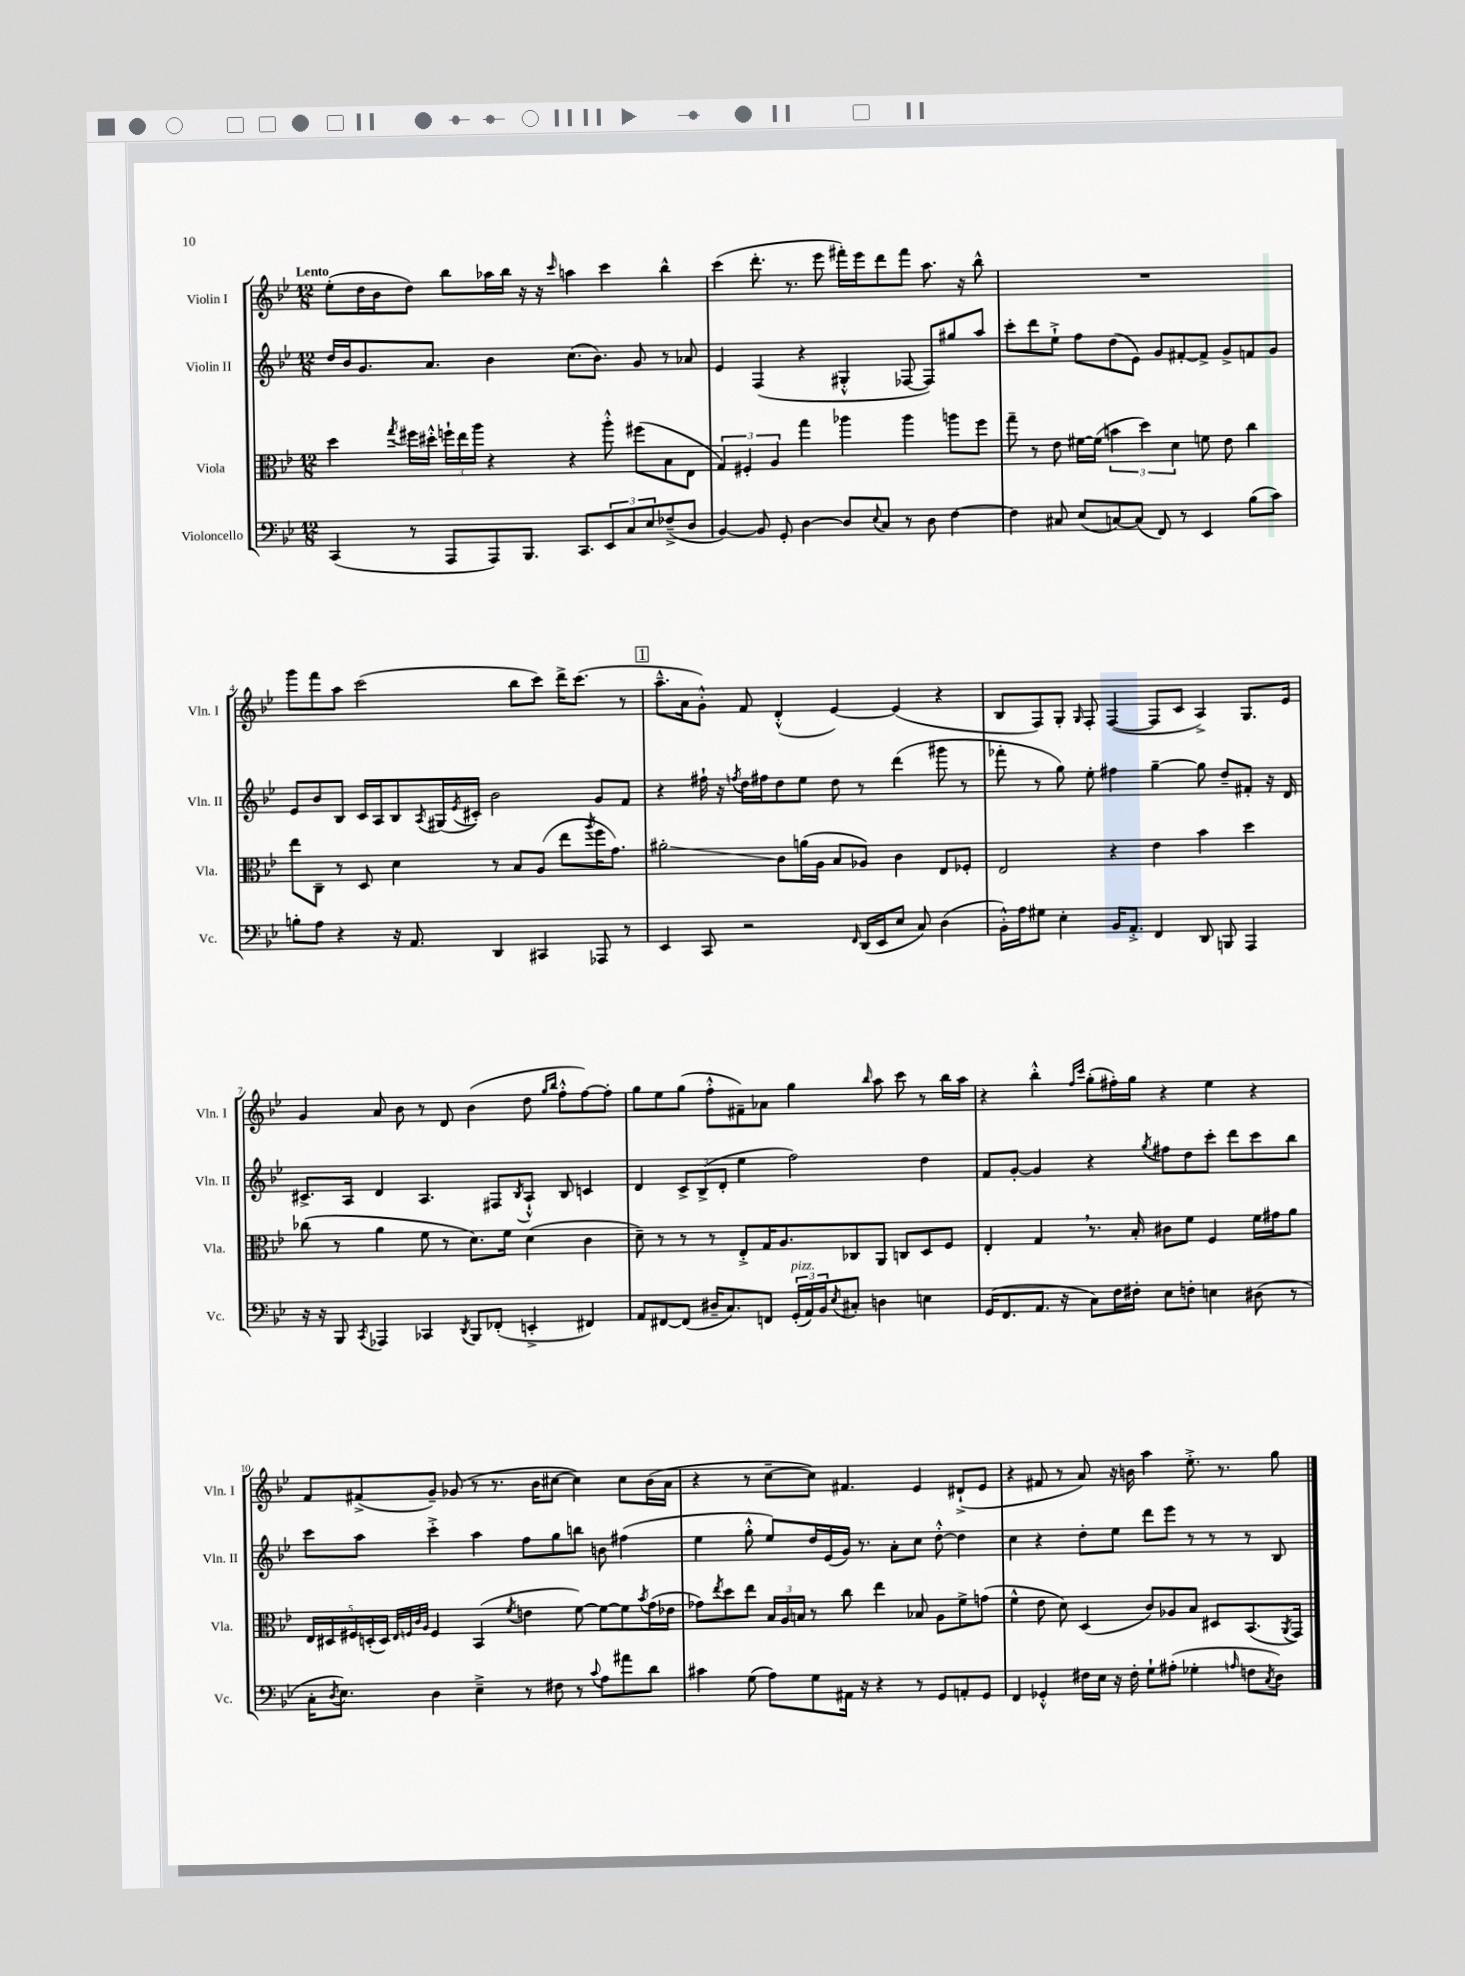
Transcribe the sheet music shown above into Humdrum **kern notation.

**kern	**kern	**kern	**kern
*staff4	*staff3	*staff2	*staff1
*clefF4	*clefC3	*clefG2	*clefG2
*k[b-e-]	*k[b-e-]	*k[b-e-]	*k[b-e-]
*M12/8	*M12/8	*M12/8	*M12/8
(4CC	4dd	16dd	(8ee-'
.	.	16b-	.
.	.	8.g	16dd
.	.	.	16b-
.	8qgg	.	.
8r	16ff#	.	8dd)
.	16dd#'^^	8.a	.
8AAA	24ff`	.	8bb-
.	24ee-	.	.
.	24aa	.	.
8AAA)	4r	4b-	16aa-
.	.	.	16bb-
8.BBB-	.	.	16r
.	.	.	16r
.	.	.	16qqccc
.	4r	(8.cc	4aa
8.CC	.	.	.
.	.	8.b-)	.
12EE-	8aa'^^	.	4ccc
12C	.	.	.
.	(8ff#	8g	.
12E-	.	.	.
(8F-~^	8B-	8r	4bb-^^
8D	8E-	8a-	.
=	=	=	=
[4BB-)	6G)	4e-	(4ccc
.	6F#'	.	.
8BB-]	.	(4F	8.ddd'
.	6A	.	.
8GG'	.	.	.
.	.	.	8.r
[4D	4gg	4r	.
.	.	.	8eee-
8D]	4aa-	4G#'^^	16fff#')
.	.	.	16eee-
8qqE-	.	.	.
8C	.	.	8ddd
8r	4aa-	[8F-	8fff#
8D	.	8F-])	8.aa
[4F	8aa	8gg#	.
.	.	.	16r
.	8ff	8aa	8bb-^^
=	=	=	=
4F]	8gg~	8ccc'	1.r
.	8r	8ddd	.
8C#	8e-	8ee-`^	.
(8E-	[16f#	8ff	.
.	(16f#]	.	.
[8C)	6b	(8dd	.
(8C]	.	8e-)	.
.	6dd)	.	.
8FF)	.	8g	.
.	6d	.	.
8r	.	[8f#'	.
4EE-	8f	8f#^]	.
.	8e-	8g^	.
(8B-	4cc	8f	.
8c)	.	8g	.
=	=	=	=
8B'	8ee-	8e-	8ggg
8A	8C~	8b-	8fff
4r	8r	8B-	8aa
.	8D	16c	(2ccc
.	.	16A	.
16r	4d	8B-	.
8.AA	.	.	.
.	.	8qA	.
.	.	(16G#	.
.	.	8qe-	.
.	.	16c#')	.
4DD	8r	2b-	.
.	8B-	.	8bb-
4CC#	(8A	.	8ccc)
.	8ee-	.	16ddd^
.	.	.	(8.ccc
.	8qaa	.	.
8AAA-	16ff	8g	.
.	8.g)	.	.
8r	.	8f	8r
=	=	=	=
4EE-	2a#'	4r	8.aa~^^
.	.	.	16a
8CC	.	16ff#`	8g'^^)
.	.	16r	.
.	.	8qff	.
2r	.	16dd	8f
.	.	16ff#	.
.	8c	8dd	(4d'^^
.	(16a	8ee-	.
.	16A	.	.
.	8B-	8dd	[4e-)
16qqFF	.	.	.
(16DD	8A-)	8r	.
16EE-	.	.	.
8E-	4c	(4ddd	(4e-]
8C)	.	.	.
(4D	8E-	8ggg#	4r
.	8F-'	8r	.
=	=	=	=
16BB-'^^)	2E-	8fff-'	8B-
16A	.	.	.
8G#	.	8r	8F)
4E-'	.	8gg)	8G'
.	.	.	16qqG
.	.	8ee-'	8F'
16BB-	4r	4ff#	([4F
8.AA'^	.	.	.
4FF	4e-	[4gg~	8F]
.	.	.	8c
8DD	4b-	8gg]	4A^)
8BBB	.	8dd~	.
4AAA	4dd	8f#'	8.G
.	.	16r	.
.	.	16d	16e-
=	=	=	=
16r	(8cc-	8.c#^	4g
16r	.	.	.
8BBB-	8r	.	.
.	.	16A	.
8qCC	.	.	.
4AAA-	4a	4d	8a
.	.	.	8b-
4CC-	8f	4.A	8r
.	8r	.	8d
8qDD	.	.	.
8BBB-	8.d)	.	(4b-
(8FF-'	.	8F#	.
.	16f	.	.
.	.	8qB-	.
4EE'^	(4d	8A`^^	8dd
.	.	.	16qqgg
.	.	.	16qqbb-
.	.	8B-	8ff'^^
4FF#)	4c	4c	[8ff)
.	.	.	8ff']
=	=	=	=
8AA	8d~)	4d	8gg
[8FF#	8r	.	8ee-
(8FF#]	8r	12c^	(8gg
.	.	(12B-^	.
16D#~	8r	.	8ff'^^
.	.	12d'	.
8.C)	.	.	.
.	8E-'^	4ee-	8f#~)
8FF	16G	.	8a-
.	8.A	.	.
(24GG'	.	2ff)	4gg
24AA)	.	.	.
24BB-	.	.	.
8qE-	.	.	.
8C#'	8C-	.	.
.	.	.	16qqbb-
4D	8AA	.	8aa
.	8C	.	8ccc
4E	8D	4dd	8r
.	8F	.	16bb-
.	.	.	16aa
=	=	=	=
(16GG	4E-'	8f	4r
8.FF	.	.	.
.	.	[8g'	.
8.AA	4G	4g]	4bb-'^^
16r	.	.	.
.	.	.	16qqff
.	.	.	16qqccc
8C)	8.r	4r	(8gg'
16F	.	.	16ff#')
16F#'	16B-'	.	16gg
.	.	8qgg	.
8E-	8c#	8ff#	4r
8F'	8f	8dd	.
4E	4F	8ccc'	4ee-
.	.	8ddd	.
(8D#	16f	8ccc	4r
.	16g#	.	.
8r	8a	8bb-	.
=	=	=	=
16C'	20E-	8ccc	8f
.	20D#	.	.
8qD	.	.	.
8.E-)	.	.	.
.	20F#	.	.
.	.	8aa	(8f#^
.	(20D'	.	.
.	20D)	.	.
.	32qqE-	.	.
.	32qqF	.	.
.	32qqc	.	.
.	32qqA	.	.
4D	4F	4ccc'^	8g~)
.	.	.	(8g-
4E-~^	(4BB-	4aa	8r
.	.	.	8.r
.	8qf	.	.
8r	4e	8ff	.
.	.	.	16b-
8F#	.	8gg	[8cc#
8r	[8f)	8bb	4cc#])
8qqc	.	.	.
8A	8f_	8b	.
8a#	8f]	(4ff#	8cc#
.	8qb-	.	.
8d	(16g	.	(16b-
.	16e-	.	16a
=	=	=	=
4c#	8g-)	4ee-	4r
.	8qee-	.	.
.	8dd	.	.
(8G	8ee-	8gg'^^	8r
8A)	24B-	8ee-)	[8cc~
.	24A	.	.
.	24B	.	.
8G	8r	16dd	8cc])
.	.	(16e-	.
16AA#	8cc	16g)	4.f#
16r	.	8.r	.
4r	4ee-	.	.
.	.	8a'	.
8r	8B-	8cc	4e-
8GG	8A	[8dd'^^	.
8AA'	8f^	4dd]	(8d#`^
8GG	(8g	.	8e-
=	=	=	=
4FF	4f^^	4cc	4r
4GG-'^^	8e-	4r	8f#
.	8d)	.	8r
16F#	(4D	8dd'	8a)
16E-	.	.	.
16r	.	8ee-	16r
16F#'	.	.	16b
8G`	8c)	8ddd	4aa
(8A#'	8A-	8eee-	.
4G-'	8B-	8r	8.ee-'^
.	8D#	8r	.
.	.	.	8.r
16qqA	.	.	.
8F	(8.BB-	8r	.
8qC	.	.	.
8D)	.	8B-	8gg
.	8qAA	.	.
.	16GG)	.	.
==	==	==	==
*-	*-	*-	*-
